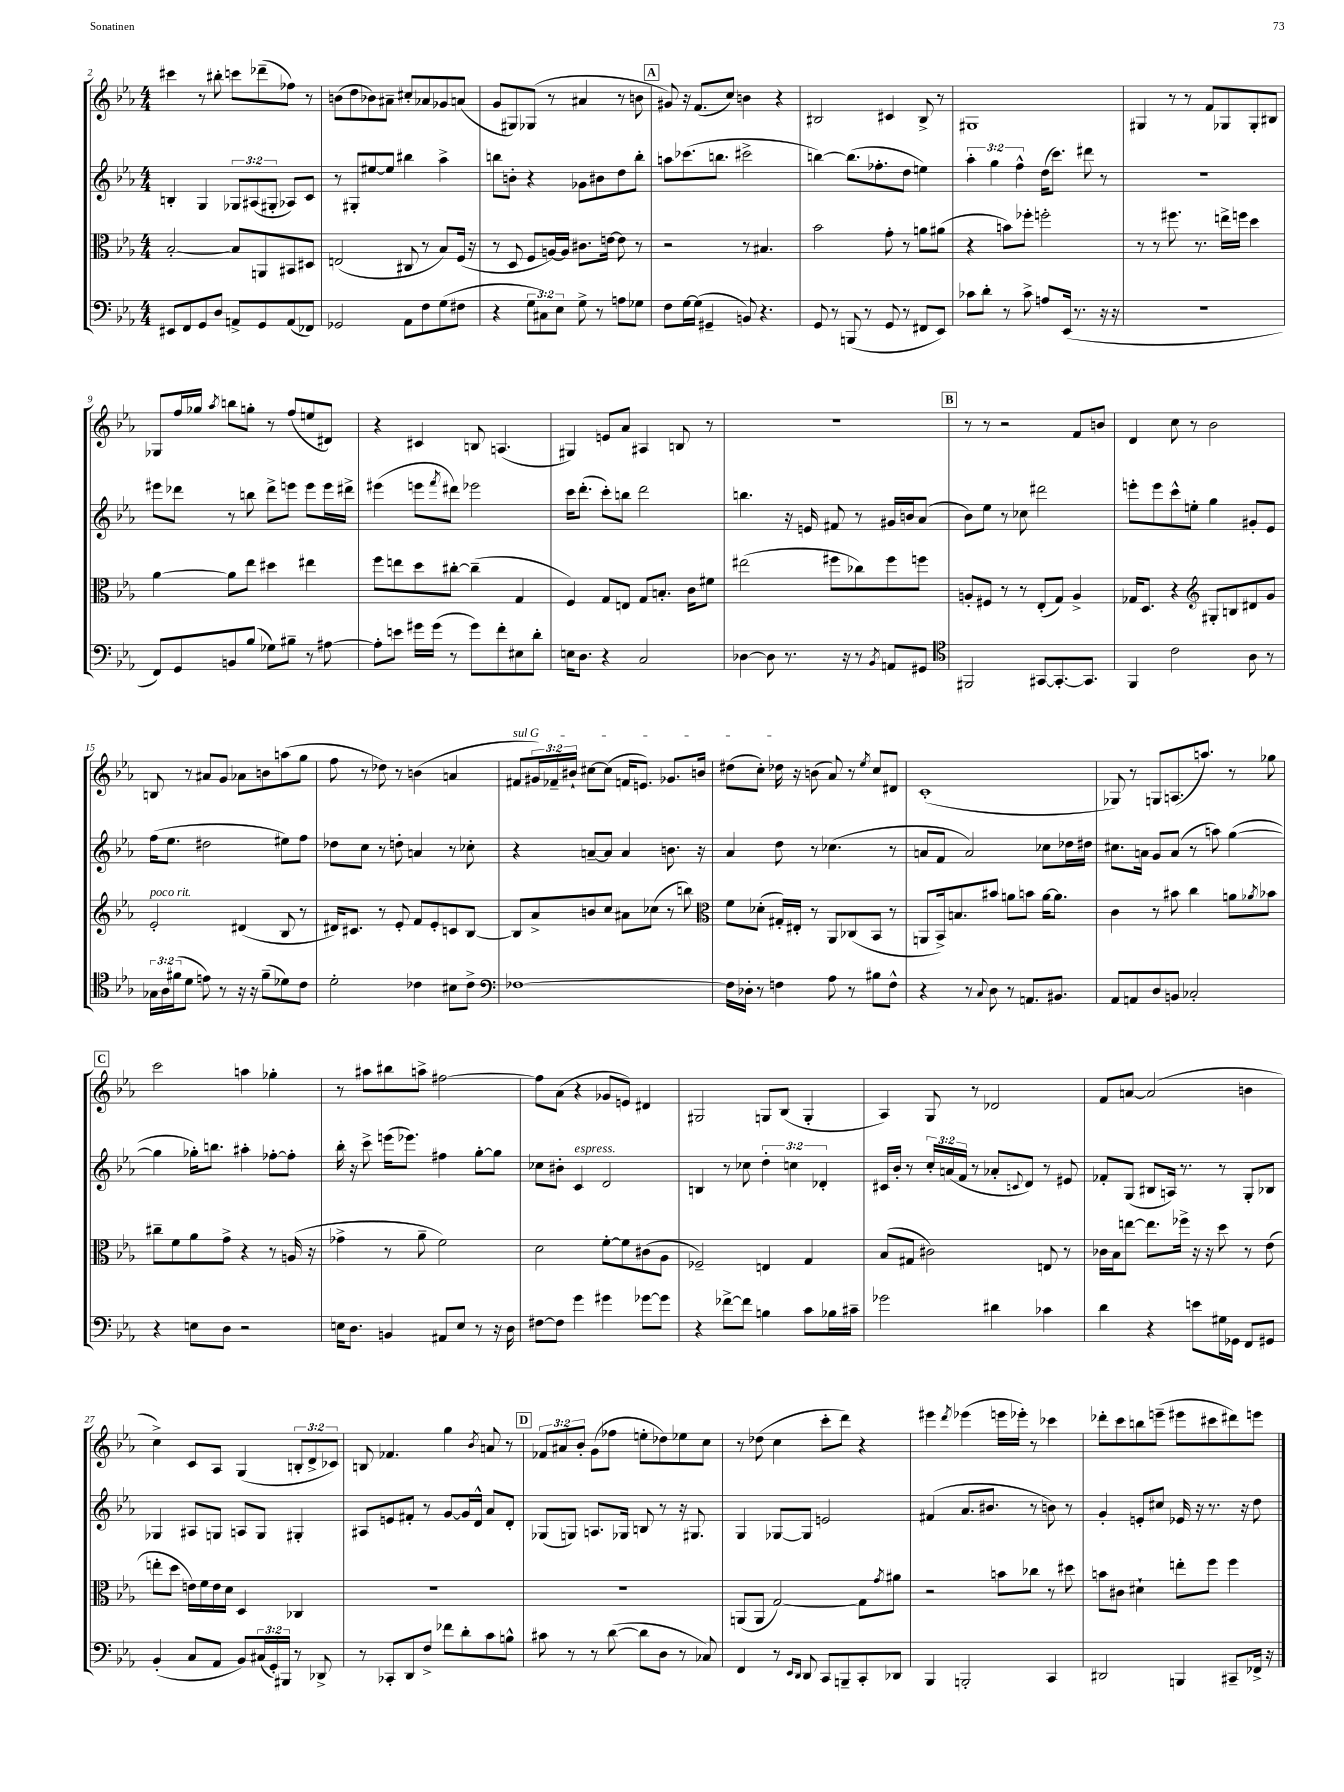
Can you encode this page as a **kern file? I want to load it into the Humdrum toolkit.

**kern	**kern	**kern	**kern
*part4	*part3	*part2	*part1
*staff4	*staff3	*staff2	*staff1
*clefF4	*clefC3	*clefG2	*clefG2
*k[b-e-a-]	*k[b-e-a-]	*k[b-e-a-]	*k[b-e-a-]
*M4/4	*M4/4	*M4/4	*M4/4
=2	=2	=2	=2
8EE#X/L	[2B-'/	4Bn'/	4ccc#X\
8FF/	.	.	.
8GG/	.	4G/	8r
8D/J	.	.	8bb#X'\
8AAn^/L	8B-/L]	12G-X/L	8cccn\L
.	.	(12A#X/	.
8GG/	8AAn/	.	(8ddd-X~\
.	.	12G#X'/J	.
(8AA/	8BB#X/	8A-X/L)	8ff-X\J)
8FF-X/J)	8D#X/J	8c/J	8r
=3	=3	=3	=3
2GG-X/	(2En/	8r	(8bn\L
.	.	8G#X'/L	8dd\
.	.	[8ee#X/	8b-X\)
.	.	8ee#/J]	8a#X~\J
8AA-\L	8C#X/	4bb#X\	8cc#X'/L
8F\	8r	.	8a-X/
(8G\	8B-/L)	4aa-^\	8g-X/
8F#X\J	(16F/Jk	.	(8an/J
.	16r	.	.
=4	=4	=4	=4
4r	8r	8bbn\L	8g/L
.	8D/	8bn'\J	8G#X/)
12G\L	8F/L	4r	(8G-X/J
12C#X\)	.	.	.
.	[16An/L)	.	8r
12E-\J	.	.	.
.	16A/JJ]	.	.
8G^\	8.c#X\L	8g-X\L	4a#X/
8r	.	8b#X\	.
.	[16en\Jk	.	.
8An\L	8e\]	8dd\	8r
8G-X\J	8r	8bb'\J	8bn\
!!LO:REH:place=s1:t=A
=5	=5	=5	=5
8F\L	2r	8aan\L	8g#X/)
[16G\L	.	(8.ccc-X\	16r
(16G\JJ]	.	.	(8.f/L
4GG#X~/	.	.	.
.	.	8.bbn\J	.
.	.	.	8cc/J)
8BBn/)	8r	2ccc#X^\	4bn\
4.r	4.B#X/	.	.
.	.	.	4r
=6	=6	=6	=6
8GG/	2b-\	[4bbn\)	2B#X/
8r	.	.	.
(8BBBn/	.	(8.bb\L]	.
8r	.	.	.
.	.	8.ff-X'\	.
8GG/	8g'\	.	4c#X/
8r	8r	8dd\J	.
8FF#X/L	8an\L	4een\)	8B#^/
8EE-/J)	(8a#X\J	.	8r
=7	=7	=7	=7
8c-X\L	4r	6aa-'\	1G#X
8d'\J	.	.	.
.	.	6gg\	.
8r	8bn\L)	.	.
.	.	6ff^^\	.
8c-^\	8ff-X'\J	.	.
8An/L	2ffn'\	(16dd\KL	.
.	.	8.ccc\J)	.
(16EE-/Jk	.	.	.
8.r	.	.	.
.	.	8ddd#X\	.
16r	.	8r	.
16r	.	.	.
=8	=8	=8	=8
1r	8r	1r	4G#X/
.	8r	.	.
.	8.ff#X\	.	8r
.	.	.	8r
.	8.r	.	.
.	.	.	8f/L
.	16een^\LL	.	8G-X/
.	16ffn\JJ	.	.
.	4dd\	.	8G-'/
.	.	.	8B#X/J
!!LO:LB:g=z
=9	=9	=9	=9
8FF/L)	[4a-\	8eee#X\L	8G-X/L
8GG/	.	8ddd-X\J	16ff/L
.	.	.	16gg-X/JJ
.	.	.	8qaa-/
8BBn/	8a-\L]	8r	8bbn\L
(8B-/J	8ee-\J	8bbn\	8ggn'\J
8G-X\L)	4dd#X\	8ddd-^\L	8r
8B#X~\J	.	8eeen\J	(8ff/L
8r	4ee#X\	8eee\L	8een/
[8A#X\	.	16eee\L	8d#X/J)
.	.	16ddd#X^\JJ	.
=10	=10	=10	=10
8A#'\L]	8ff\L	(4eee#X\	4r
8en\J	8een\	.	.
16g#X\LL	8dd\	8eeen\L	4c#X/
(16g#\JJ	.	.	.
.	.	8qfff/	.
8r	[8cc#X'\J	8ddd#X\J)	.
8g#\L)	(4cc#~\]	2eee-X\	8Bn/
8f'\	.	.	(4.An/
8E#X\	4G/	.	.
8d'\J	.	.	.
=11	=11	=11	=11
16En\KL	4F/)	16ccc\KL	4G#X/)
8.D\J	.	(8.ddd'\J	.
4r	8G/L	8ccc'\L)	8en/L
.	8En/J	8bbn\J	8a-/J
2C/	8G/L	2ddd\	4A#X/
.	8.Bn'/J	.	.
.	.	.	8Bn/
.	16c\KL	.	.
.	8f#X\J	.	8r
=12	=12	=12	=12
[4D-X\	(2ee#X\	4.bbn\	1r
8D-\]	.	.	.
8.r	.	16r	.
.	.	16en/	.
.	8ff#X\L	8f#X/	.
16r	.	.	.
8r	8cc-X\)	8r	.
8qBB-/	.	.	.
8AAn/L	8ff#\	16g#X/LL	.
.	.	16bn/J	.
8GG#X/J	8ffn\J	(8a-/J	.
!!LO:REH:place=s1:t=B
=13	=13	=13	=13
*clefC4	*	*	*
2FF#X/	8An'/L	8b-\L)	8r
.	8F#X/J	8ee-\J	8r
.	8r	8r	2r
.	8r	8cc-X\	.
[8GG#X/L	(8E-'/L	2ddd#X\	.
8.GG#'/_	8G/J)	.	.
.	4A^/	.	8f/L
8.GG#/J]	.	.	.
.	.	.	8bn/J
=14	=14	=14	=14
4FF/	16G-X/KL	8eeen'\L	4d/
.	8.D/J	.	.
.	.	8eee\	.
2c\	4r	8ccc^^\	8cc\
.	.	8een'\J	8r
*	*clefG2	*	*
.	8G#X'/L	4gg\	2b-\
.	8Bn/	.	.
8A-\	8d#X/	8g#X'/L	.
8r	8g/J	8e-/J	.
!!LO:LB:g=z
=15	=15	=15	=15
!	!LO:TX:a:i:t=poco rit.	!	!
24G-X\LL	2e-'/	(16ff\KL	8Bn/
24A-\	.	.	.
.	.	8.ee-\J	.
(24f#X\J	.	.	.
8d\J	.	.	8r
8en\)	.	2dd#X\	8a#X/L
8r	.	.	8g/J
16r	(4d#X/	.	8a-X\L
16r	.	.	.
(8f#~\L	.	.	8bn\
8d-X\)	8B-/	8ee#X\L)	(8aan\
8c\J	8r	8ff\J	8gg\J
=16	=16	=16	=16
2d'\	16d#X/KL)	8dd-X\L	8ff\
.	8.c#X/J	.	.
.	.	8cc\J	8r
.	8r	8r	8dd-X\)
.	8e-'/	8ddn'\	8r
4c-X\	8f/L	4an/	(4bn\
.	8e-'/	.	.
8B#X\L	8cn/	8r	4an/
8c-^\J	[8B-/J	8cc-X'\	.
=17	=17	=17	=17
*clefF4	*	*	*
!	!	!	!LO:TX:a:i:t=sul G
[1F-X	8B-/L]	4r	8f#X/L
.	8a-^/	.	24g#X/L)
.	.	.	24f-X~/
.	.	.	24b#X`/JJ
.	8bn/	[8an~/L	[8cc#X\L
.	8cc/J	8a/J]	(8cc#\J]
.	8a#X\L	4a/	16fn/KL
.	.	.	8.en/J)
.	(8cc-X\J	.	.
.	8r	8.bn\	8.g-X/L
.	8bbn\)	.	.
.	.	16r	16bn/Jk
=18	=18	=18	=18
*	*clefC3	*	*
16F-\LL]	8f\L	4a-/	(8dd#X\L
16D-X'\JJ	.	.	.
8r	(8d-X'\J	.	8cc'\J)
4Fn\	16G#X'/LL)	8dd\	16dd-X\
.	16E#X'/JJ	.	16r
.	8r	8r	(8bn\
8A-\	8AA-/L	(4.cc-X\	8a-/)
8r	(8C-X/	.	8r
.	.	.	8qee-/
8B#X\L	8BB-/J	.	8cc/L
8F^^\J	8r	8r	8d#X/J
=19	=19	=19	=19
4r	8AAn/L	8an/L	(1c'
.	16BB-^/k)	8f/J	.
.	8.Bn/	.	.
8r	.	2a/)	.
8qqC/	.	.	.
8D\	8b#X/J	.	.
8r	8an\L	.	.
8.AAn/L	8bn\J	.	.
.	[16a\KL	8cc-X\L	.
8.BB#X/J	8.a\J]	.	.
.	.	16dd-X\L	.
.	.	16dd#X\JJ	.
=20	=20	=20	=20
8AA-/L	4c\	8.cc#X\L	8G-X/)
8AAn/	.	.	8r
.	.	16an\Jk	.
8D/	8r	8g/L	8Gn/L
8BBn/J	8b#X\	(8a/J	(8.An/
2C-X'/	4cc\	8r	.
.	.	.	8.aan/J)
.	.	8aan\)	.
.	8an\L	([4gg\	8r
.	8qa-X/	.	.
.	8b-X\J	.	8gg-X\
!!LO:LB:g=z
!!LO:REH:place=s1:t=C
=21	=21	=21	=21
4r	8cc#X~\L	4gg\]	2ccc\
.	8f\	.	.
8En\L	8a-\	16gg-X'\KL)	.
.	.	8.bbn\J	.
8D\J	8g^\J	.	.
2r	4r	4aa#X'\	4aan\
.	8r	[8ff-X'\L	4gg-X'\
.	(16An/	8ff-'\J]	.
.	16r	.	.
=22	=22	=22	=22
16En\KL	4g-X^\	16bb-'\	8r
8.D\J	.	16r	.
.	.	8ccc^\	8aa#X\L
4BBn/	8r	(16eeen\KL	8bb#X\
.	.	8.eee-X\J)	.
.	8a-~\	.	8aan^\J
8AA#X/L	2f\)	4ff#X\	[2ff#X\
8E/J	.	.	.
8r	.	[8gg'\L	.
16r	.	8gg\J]	.
16D\	.	.	.
=23	=23	=23	=23
[8F#X\L	2d\	8cc-X\L	8ff#\L]
8F#\J]	.	8b#X'\J	(8a-\J
!	!	!LO:TX:a:i:t=espress.	!
4g\	.	4c/	4r
4g#X\	[8f'\L	2d/	8g-X/L
.	8f\]	.	8en/J)
[8g-X\L	(8c#X\	.	4d#X/
8g-\J]	8A-\J	.	.
=24	=24	=24	=24
4r	2F-X~/)	4Bn/	2G#X/
[8f-X^\L	.	8r	.
8f-\J]	.	8cc-X\	.
4Bn\	4En/	6dd'\	8Gn/L
.	.	.	(8B-/J
.	.	6ccn\	.
8c\L	4G/	.	4G'/
.	.	6d-X'/	.
16B-X\L	.	.	.
16c#X~\JJ	.	.	.
=25	=25	=25	=25
2g-X\	(8B-/L	16c#X/LL	4A-/)
.	.	16b-'/JJ	.
.	8G#X/J	8r	.
.	2c#X\)	24cc'/LL	8G/
.	.	(24an/	.
.	.	24f/JJ	.
.	.	8r	8r
4d#X\	.	8a-X'/L	2d-X/
.	.	8qqcn/	.
.	.	8d/J)	.
4c-X\	8En/	8r	.
.	8r	8e#X/	.
=26	=26	=26	=26
4d\	16c-X\LL	8f-X'/L	8f/L
.	16B-\J	.	.
.	[8een\J	(8G/J	[8an/J
4r	8.ee\L]	8B#X/L	(2a/]
.	.	16An/Jk)	.
.	16ff-X^\Jk	8.r	.
8en\L	16r	.	.
.	16r	.	.
16G#X\L	8dd\	8r	.
16GG-X\JJ	.	.	.
8FF/L	8r	8G'/L	4bn\
8GG#X/J	(8e-\	8B-X/J	.
!!LO:LB:g=z
=27	=27	=27	=27
(4BB-'/	8een'\L	4G-X/	4cc^\)
.	8dd\J	.	.
8C/L	16en\LL)	8A#X/L	8c/L
.	16f\	.	.
8AA-/J	16e\	8Gn/J	8A-/J
.	16d\JJ	.	.
8BB-/L)	4D/	8An/L	(4G/
(24C#X/L	.	8G/J	.
24GG'/)	.	.	.
24BBB#X/JJ	.	.	.
8r	4C-X/	4G#X'/	12Bn'/L
.	.	.	12d^/
8DD-X^/	.	.	.
.	.	.	12c-X/J)
=28	=28	=28	=28
8r	1r	8A#X/L	8Bn/
8CC-X'/L	.	8en/	4.f-X/
8DD/	.	8f#X'/J	.
8F^/J	.	8r	.
8f-X\L	.	[8g/L	4gg\
8d'\	.	16g/L]	.
.	.	16d^^/JJ	.
.	.	.	8qb-/
8c\	.	8a-/L	8an/
8Bn^^\J	.	8d'/J	8r
!!LO:REH:place=s1:t=D
=29	=29	=29	=29
8c#X\	1r	(8G-X/L	12f-X/L
.	.	.	12a#X/
8r	.	8Gn/J)	.
.	.	.	12b-'/J
8r	.	8.An/L	(8g\L
([8d\	.	.	8ff-X\J
.	.	16G-X/Jk	.
8d\L]	.	8Bn/	8een'\L
8D\J	.	8r	8dd-X\)
8r	.	16r	8ee-X\
.	.	8.G#X/	.
8C-X/)	.	.	8cc\J
=30	=30	=30	=30
4FF/	(8AAn/L	4G/	8r
.	8AA/J	.	(8dd-X\
8r	[2G/)	[8G-X/L	4cc\
16qqEE-/LL	.	.	.
16qqDD/JJ	.	.	.
8DD/	.	8G-/J]	.
8CC/L	.	2en/	8ccc'\L
8BBBn~/	.	.	8ddd\J)
8CC'/	8G\L]	.	4r
.	8qg/	.	.
8DD-X/J	8a#X\J	.	.
=31	=31	=31	=31
4BBB-/	2r	(4f#X/	4eee#X\
.	.	.	8qddd/
2BBBn'/	.	8.a-/L	(4eee-X\
.	.	8.b#X/J	.
.	8bn\L	.	16eeen\LL
.	.	.	16eee-X'\JJ)
.	8cc-X\J	8r	8r
4CC/	8r	8bn\)	4ccc-X\
.	8dd#X\	8r	.
=32	=32	=32	=32
2DD#X/	8bn\L	4g'/	8ddd-X'\L
.	8c#X\J	.	8ccc\
.	4d#X`\	8en'/L	8bbn\
.	.	8cc#X/J	(8eeen~\J
4BBBn/	8een'\L	16e-X/	8eee#X\L
.	.	16r	.
.	8ff\J	8.r	8ccc#X\
8CC#X~/L	4ff\	.	8ddd#X\)
.	.	16r	.
16FF-X^/Jk	.	8dd\	8eeen\J
16r	.	.	.
==	==	==	==
*-	*-	*-	*-
